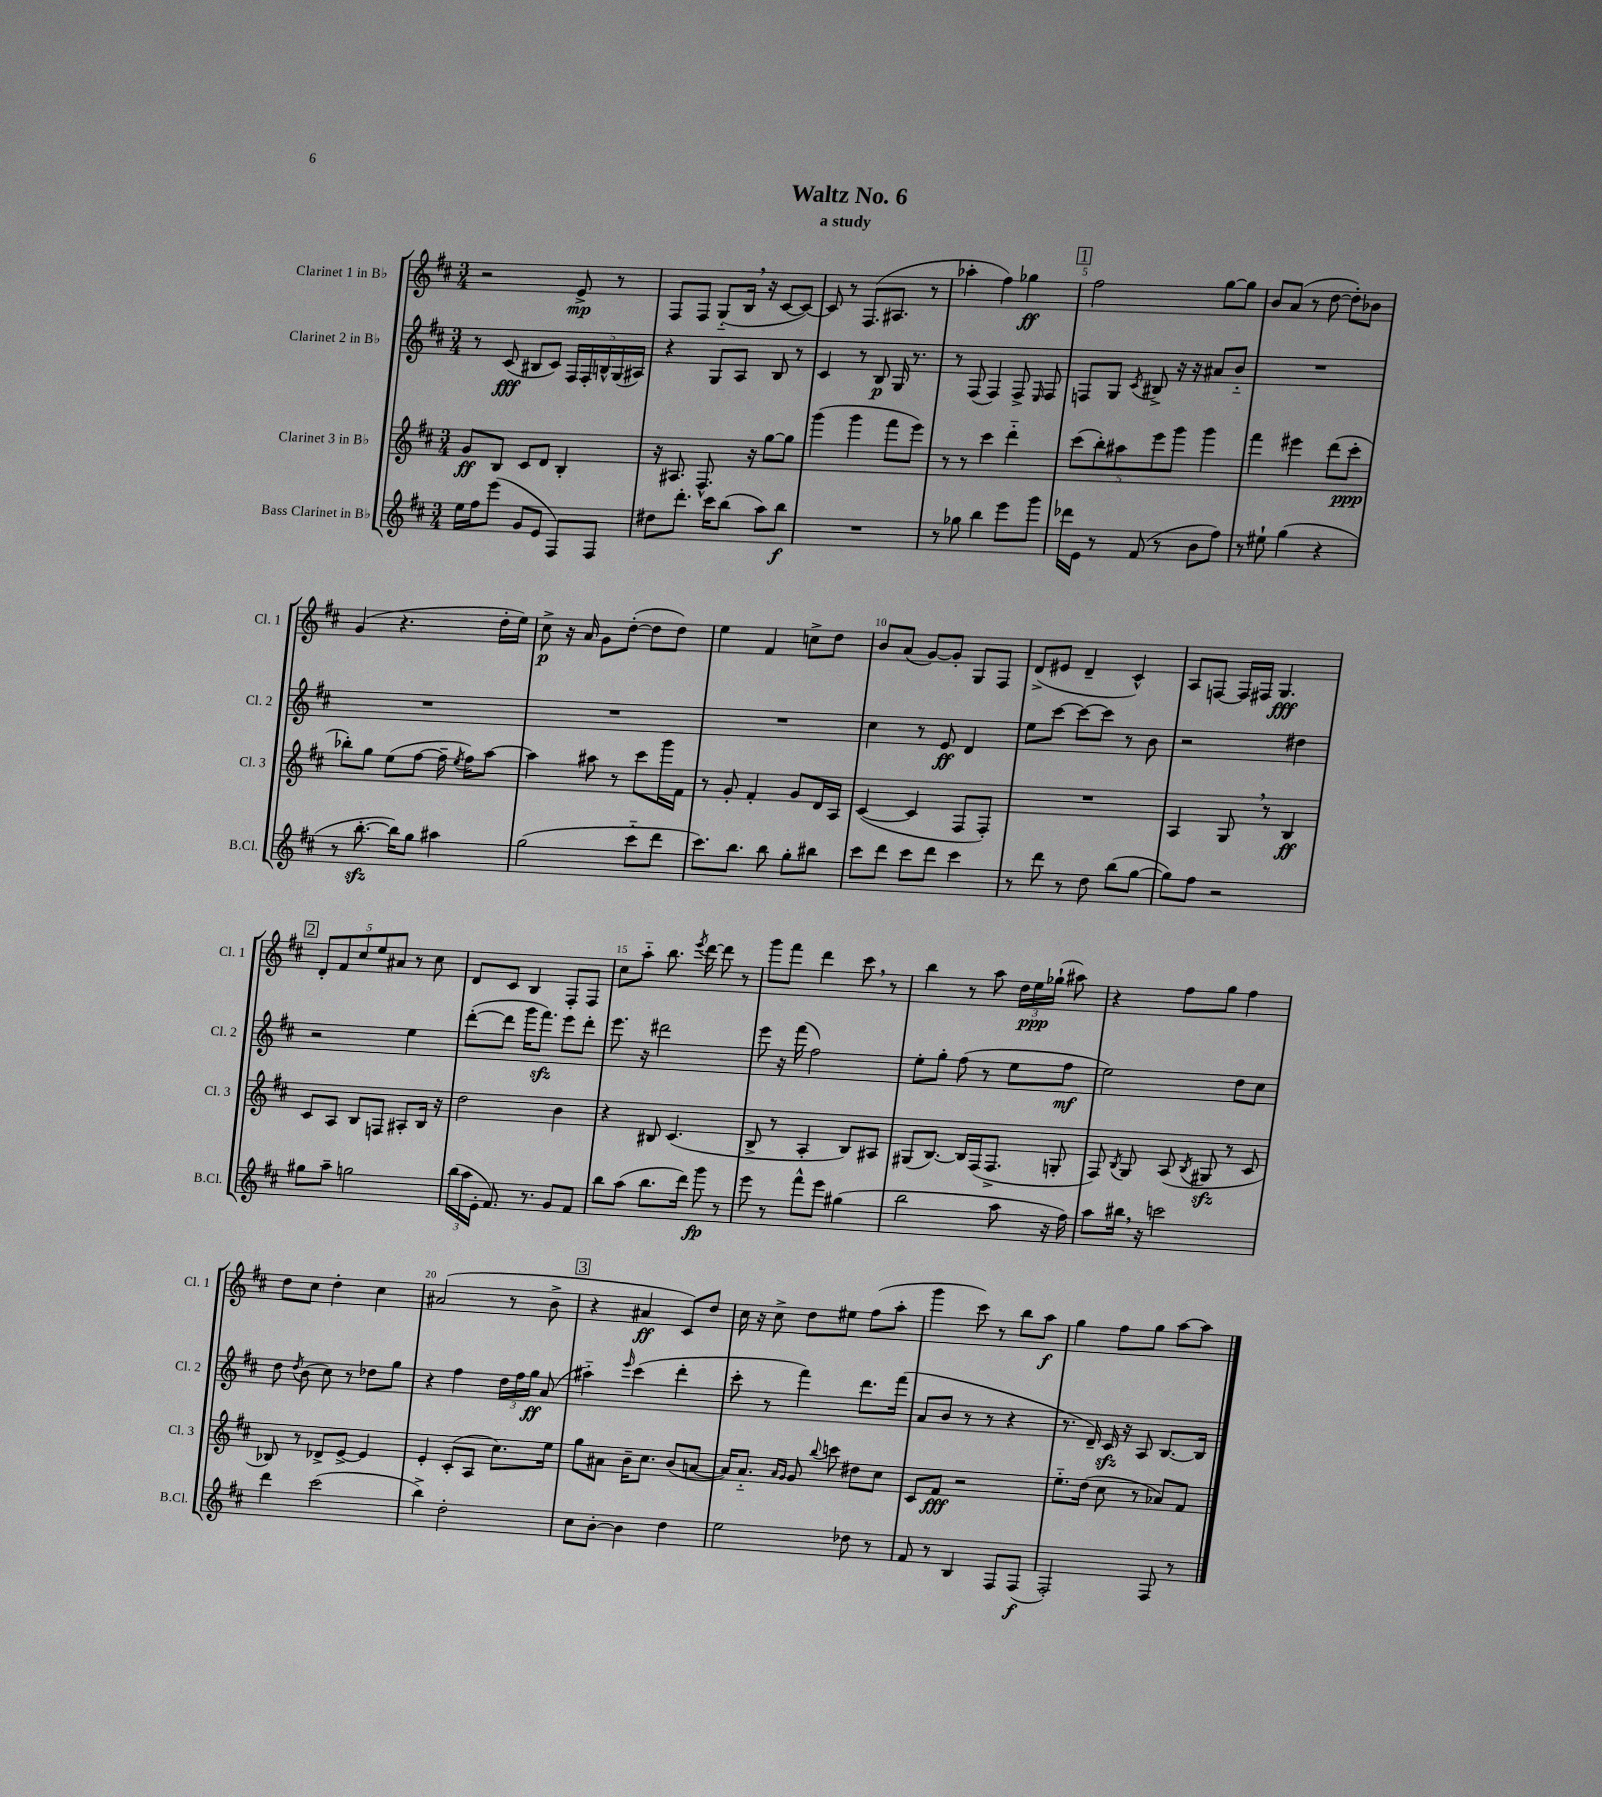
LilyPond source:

\header { title = "Waltz No. 6" subtitle = "a study" }
<<
\new StaffGroup <<
\new Staff = "s0" \with { instrumentName = "Clarinet 1 in Bb" shortInstrumentName = "Cl. 1" } {
    \clef treble \key d \major \numericTimeSignature \time 3/4
    \autoBeamOff r2 e'8->\mp r8 |
    fis8[ fis8] g8[-_( b16] \breathe r16 cis'8[~ cis'8]~) |
    cis'8 r8 fis8.[( ais8.] r8 |
    aes''4-. fis''4) ges''4\ff |
    \mark \markup { \box "1" } fis''2 g''8[~ g''8] |
    b'8[ a'8]( r8 d''8~ d''8[-.) bes'8] |
    g'4( r4. d''16[-. e''16]) |
    cis''8->\p r16 a'16 g'8[ d''8]~-.( d''8[ d''8]) |
    e''4 fis'4 c''8[-> d''8] |
    b'8[ a'8]( g'8[~) g'8]-. g8[ fis8] |
    d'8[->( eis'8] d'4-- cis'4-^) |
    a8[ f8]~ f16[ fis16] g4.\fff |
    \mark \markup { \box "2" } \tuplet 5/4 { d'8[-. fis'8 cis''8 e''8 ais'8] } r8 cis''8 |
    d'8[ cis'8] b4 fis8[-. fis8] |
    cis''8[ a''8]-_ b''8. \acciaccatura { e'''8 } d'''16~ d'''8 r8 |
    g'''8[ fis'''8] d'''4 cis'''8 \breathe r8 |
    b''4 r8 a''8 \tuplet 3/2 { d''16[ e''16\ppp ges''16]-!( } ais''8) |
    r4 fis''8[ g''8] fis''4 |
    d''8[ cis''8] d''4-. cis''4 |
    ais'2( r8 b'8-> |
    \mark \markup { \box "3" } r4 ais'4\ff cis'8[) d''8] |
    cis''16 r16 cis''8-> d''8[ eis''8] fis''8[( a''8]-. |
    g'''4 cis'''8) r8 b''8[ a''8]\f |
    g''4 fis''8[ g''8] a''8[~ a''8] \bar "|." |
}
\new Staff = "s1" \with { instrumentName = "Clarinet 2 in Bb" shortInstrumentName = "Cl. 2" } {
    \clef treble \key d \major \numericTimeSignature \time 3/4
    \autoBeamOff r8 cis'8\fff( bis8[ cis'8]) \tuplet 5/4 { fis16[ fis16-. b16-^ g16( ais16]) } |
    r4 g8[ a8] b8 r8 |
    cis'4 r8 b8\p g16 r8. |
    r8 fis8( fis4) fis8-> \grace { e16 } fis8 |
    \mark \markup { \box "1" } f8[ g8] \acciaccatura { cis'8 } bis8-> r16 r16 ais'8[ b'8]-_ |
    R2. |
    R2. |
    R2. |
    R2. |
    cis''4 r8 e'8\ff d'4 |
    e''8[ cis'''8]~ cis'''8[~ cis'''8] r8 b'8 |
    r2 dis''4 |
    \mark \markup { \box "2" } r2 e''4 |
    d'''8[~-.( d'''8] g'''16[ fis'''8.]\sfz) e'''8[ d'''8]-. |
    e'''8. r16 dis'''2 |
    e'''8 r16 fis'''16( fis''2) |
    e''8[-. g''8]-. fis''8( r8 e''8[ fis''8]\mf |
    e''2) d''8[ cis''8] |
    d''8 \acciaccatura { d''8 } b'8( cis''8) r8 des''8[ g''8] |
    r4 fis''4 \tuplet 3/2 { d''16[ fis''16 g''16]\ff } a'8( |
    \mark \markup { \box "3" } ais''4-_) \grace { e'''16 } cis'''4( d'''4-. |
    cis'''8-. r8 fis'''4) d'''8.[ fis'''16]( |
    a'8[ b'8] r8 r8 r4 |
    r8. d'16--) cis'16\sfz r16 a8 b8.[~ b16] \bar "|." |
}
\new Staff = "s2" \with { instrumentName = "Clarinet 3 in Bb" shortInstrumentName = "Cl. 3" } {
    \clef treble \key d \major \numericTimeSignature \time 3/4
    \autoBeamOff g'8[\ff b8] cis'8[ d'8] b4-. |
    r16 ais8. fis8.-^ r16 g''8[~ g''8] |
    g'''4( g'''4 fis'''8[ e'''8]) |
    r8 r8 cis'''4 d'''4-_ |
    \mark \markup { \box "1" } \tuplet 5/4 { cis'''8[( b''8-.) ais''8 e'''8 g'''8] } g'''4 |
    fis'''4 eis'''4 d'''8[( cis'''8]-.\ppp |
    bes''8[-.) g''8] e''8[( fis''8]~ fis''16-- \acciaccatura { e''8 } fis''16[) a''8]~ |
    a''4 ais''8 r8 cis'''8[ g'''16 fis'16] |
    r8 g'8-. fis'4-. g'8[ d'16 a16] |
    cis'4~( cis'4 fis8[ fis8]-.) |
    R2. |
    a4 g8 \breathe r8 b4\ff |
    \mark \markup { \box "2" } cis'8[ a8] b8[ f8] ais8[-. b16] r16 |
    d''2 b'4 |
    r4 bis8 cis'4.( |
    b8-> r8 a4-. b8[) ais8] |
    gis8[( b8.]~) b16[ fis16( fis8.]-> g8-. |
    fis8) \acciaccatura { b8 } g8 a8( \acciaccatura { b8 } gis8\sfz r8 cis'8 |
    bes8) r8 des'8[-> e'8]~-> e'4 |
    e'4-. cis'8[-.( a8] cis''8.[) e''16] |
    \mark \markup { \box "3" } g''8[ ais'8] b'16[-- cis''8.] b'8[( a'8]~ |
    a'16[) a'8.]-_ \grace { a'16[ g'16] } g'8 \appoggiatura { b''8 } c'''8 dis''8[ cis''8] |
    cis'8[ fis'8]\fff r2 |
    e''8.[-_ d''16]( cis''8 r8 aes'8[) fis'8] \bar "|." |
}
\new Staff = "s3" \with { instrumentName = "Bass Clarinet in Bb" shortInstrumentName = "B.Cl." } {
    \clef treble \key d \major \numericTimeSignature \time 3/4
    \autoBeamOff e''16[ fis''16 e'''8]( g'8[ e'8] fis8[) fis8] |
    dis''8[ d'''8.]-. cis'''16[ b''8]( a''8[) b''8]\f |
    R2. |
    r8 ges''8 b''4 e'''8[ g'''8] |
    \mark \markup { \box "1" } des'''16[ e'16] r8 fis'8( r8 b'8[ fis''8]) |
    r8 eis''8-! g''4( r4 |
    r8 b''8.~-.\sfz b''16[) g''8] ais''4 |
    g''2( cis'''8[-_ d'''8] |
    cis'''8.[) b''8.] b''8 g''8[-. bis''8] |
    cis'''8[ d'''8] cis'''8[ d'''8] cis'''4 |
    r8 d'''8 r8 d''8 b''8[( g''8]~ |
    g''8[) fis''8] r2 |
    \mark \markup { \box "2" } gis''8[ a''8]-- g''2 |
    \tuplet 3/2 { b''16[( a''16 e'16]-. } fis'8.) r8. g'8[ fis'8] |
    b''8[ a''8]( b''8.[ d'''16]) g'''8\fp r8 |
    e'''8 r8 fis'''8[-^ e'''8] gis''4( |
    b''2 a''8 r16 fis''16) |
    a''8[ bis''16] \breathe r16 c'''2 |
    d'''4 cis'''2( |
    b''4->) d''2-. |
    \mark \markup { \box "3" } cis''8[ b'8]~-. b'4 d''4 |
    e''2 des''8 r8 |
    fis'8 r8 b4 fis8[ fis8]\f( |
    fis2-.) fis8 r8 \bar "|." |
}
>>
>>
\layout { \context { \Score \override BarNumber.break-visibility = ##(#f #t #t) barNumberVisibility = #(every-nth-bar-number-visible 5) } }
